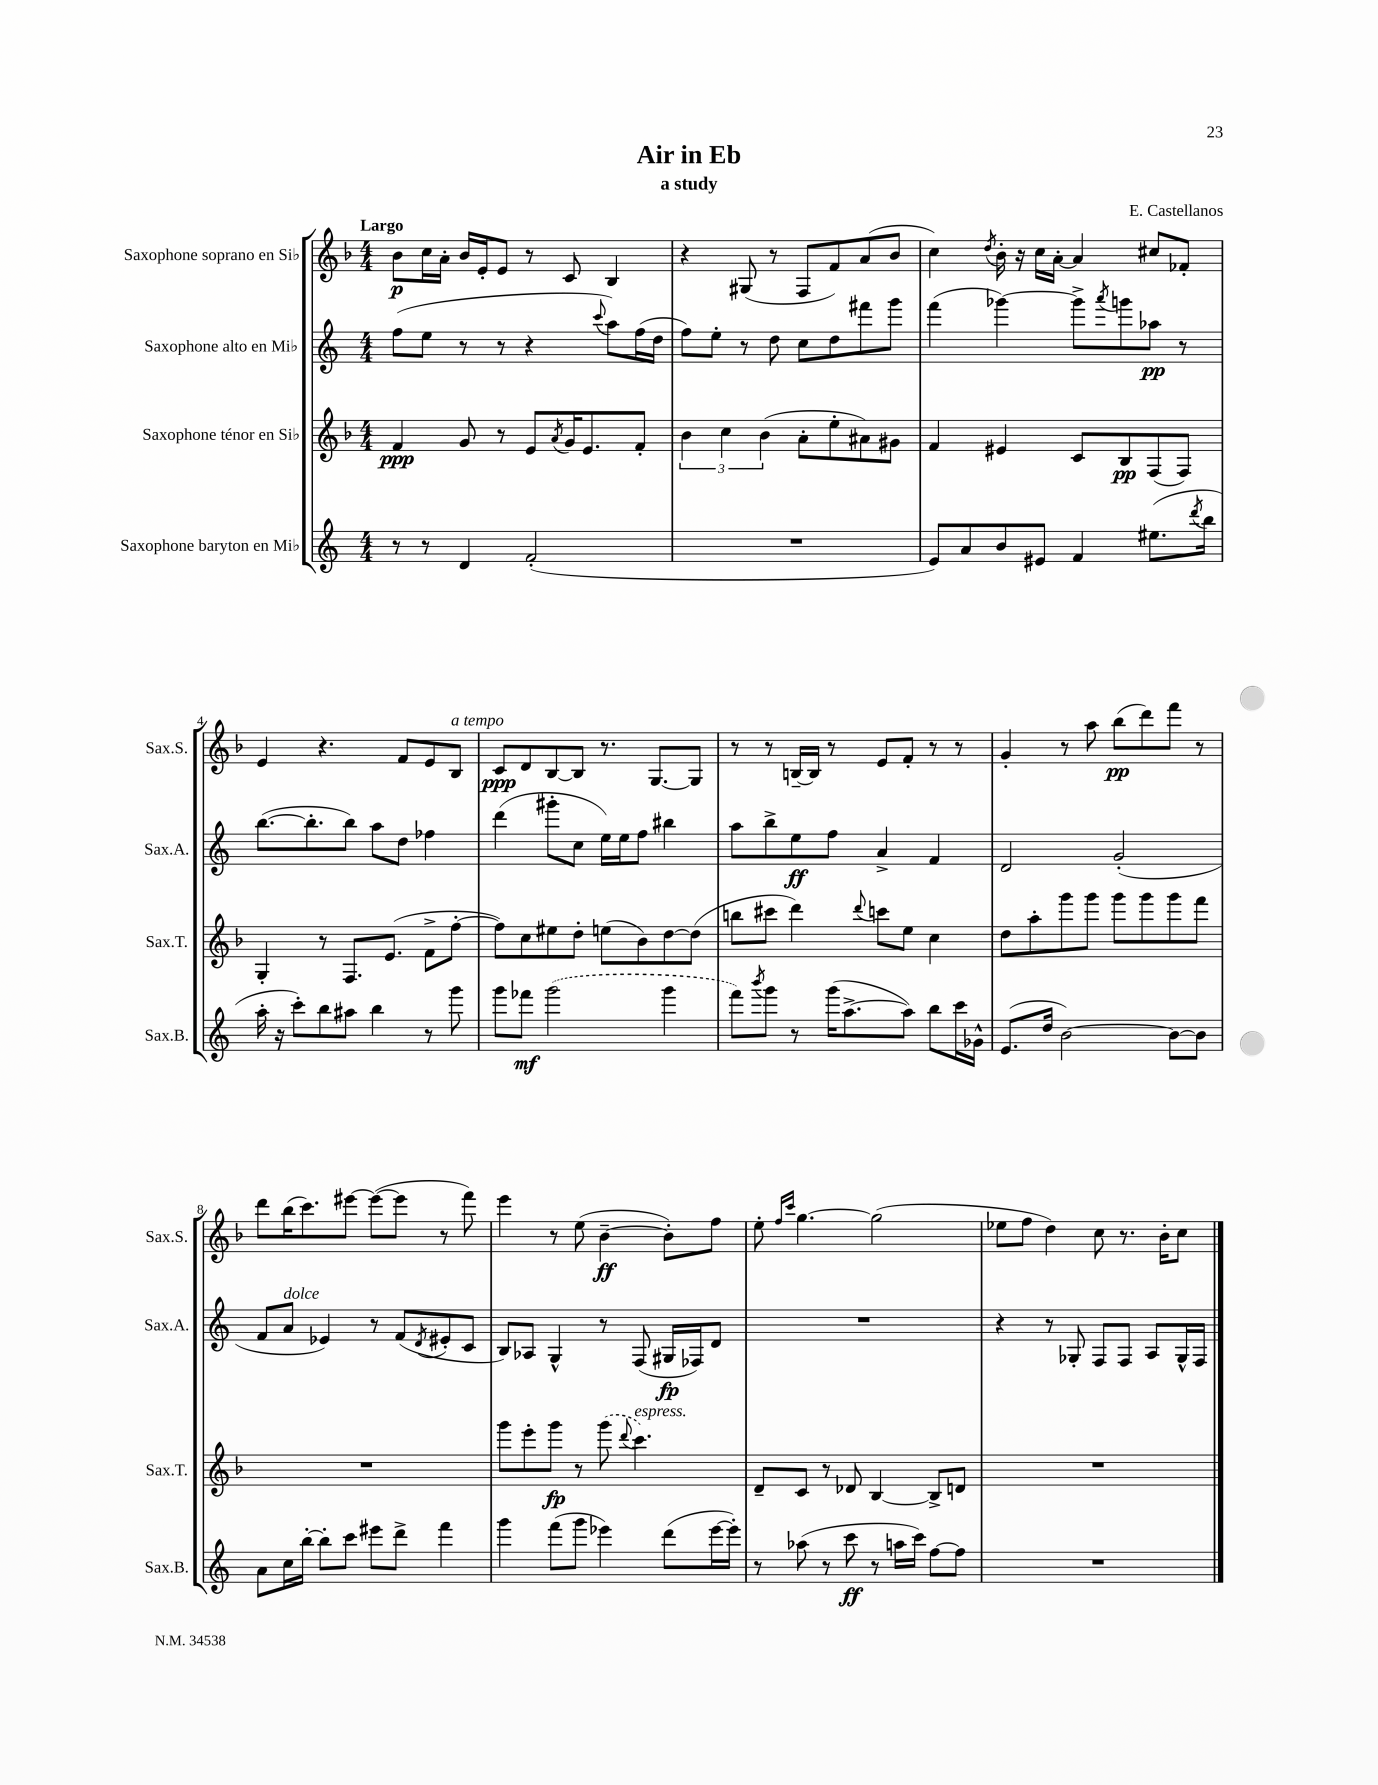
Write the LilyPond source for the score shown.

\header { title = "Air in Eb" composer = "E. Castellanos" subtitle = "a study" }
<<
\new StaffGroup <<
\new Staff = "s0" \with { instrumentName = "Saxophone soprano en Sib" shortInstrumentName = "Sax.S." } {
    \clef treble \key f \major \numericTimeSignature \time 4/4 \tempo "Largo"
    bes'8\p c''16 a'16-. bes'16 e'16-. e'8 r8 c'8 bes4 |
    r4 gis8( r8 f8 f'8) a'8( bes'8 |
    c''4) \acciaccatura { d''8 } bes'16-. r16 c''16 a'16~-. a'4 cis''8 fes'8-. |
    e'4 r4. f'8 e'8 bes8^\markup { \italic "a tempo" } |
    c'8\ppp d'8 bes8~ bes8 r8. g8.~ g8 |
    r8 r8 b16~-- b16 r8 e'8 f'8-. r8 r8 |
    g'4-. r8 a''8 bes''8\pp( d'''8) f'''8 r8 |
    d'''8 bes''16( c'''8.) eis'''8~ eis'''8~( eis'''8 r8 f'''8) |
    e'''4 r8 e''8( bes'4~--\ff bes'8-.) f''8 |
    e''8-. \grace { f''16 c'''16 } g''4.~ g''2( |
    ees''8 f''8 d''4) c''8 r8. bes'16-. c''8 \bar "|." |
}
\new Staff = "s1" \with { instrumentName = "Saxophone alto en Mib" shortInstrumentName = "Sax.A." } {
    \clef treble \key c \major \numericTimeSignature \time 4/4
    f''8( e''8 r8 r8 r4 \appoggiatura { c'''8 } a''8) f''16( d''16 |
    f''8) e''8-. r8 d''8 c''8 d''8 fis'''8 g'''8 |
    f'''4( ges'''4~) ges'''8-> \acciaccatura { a'''8 } g'''8 aes''8\pp r8 |
    b''8.~( b''8.-. b''8) a''8 d''8 fes''4 |
    d'''4( gis'''8-. c''8 e''16) e''16 f''8 bis''4 |
    a''8 b''8-> e''8\ff f''8 a'4-> f'4 |
    d'2 g'2-.( |
    f'8 a'8^\markup { \italic "dolce" } ees'4) r8 f'8( \acciaccatura { d'8 } eis'8-. c'8 |
    b8) aes8 g4-^ r8 f8( gis16\fp fes16) d'8 |
    R1 |
    r4 r8 ges8-. f8 f8 a8 ges16-^ f16 \bar "|." |
}
\new Staff = "s2" \with { instrumentName = "Saxophone ténor en Sib" shortInstrumentName = "Sax.T." } {
    \clef treble \key f \major \numericTimeSignature \time 4/4
    f'4\ppp g'8 r8 e'8 \acciaccatura { a'8 } g'16 e'8. f'8-. |
    \tuplet 3/2 { bes'4 c''4 bes'4( } a'8-. e''8-. ais'8) gis'8 |
    f'4 eis'4 c'8 bes8\pp f8( f8) |
    g4-. r8 f8. e'8.( f'8-> f''8~-. |
    f''8) c''8 eis''8 d''8-. e''8( bes'8) d''8~ d''8( |
    b''8 cis'''8 d'''4) \appoggiatura { d'''8 } c'''8 e''8 c''4 |
    d''8 a''8-. g'''8 g'''8 g'''8 g'''8 g'''8 f'''8 |
    R1 |
    g'''8 e'''8-. g'''8\fp r8 \once \slurDashed g'''8( \appoggiatura { d'''8 } c'''4.^\markup { \italic "espress." }) |
    d'8-- c'8 r8 des'8 bes4~ bes8-> d'8 |
    R1 \bar "|." |
}
\new Staff = "s3" \with { instrumentName = "Saxophone baryton en Mib" shortInstrumentName = "Sax.B." } {
    \clef treble \key c \major \numericTimeSignature \time 4/4
    r8 r8 d'4 f'2-.( |
    R1 |
    e'8) a'8 b'8 eis'8 f'4 eis''8.( \acciaccatura { d'''8 } b''16 |
    a''16-. r16 c'''8-.) b''8 ais''8 b''4 r8 g'''8 |
    g'''8 fes'''8\mf \once \slurDashed g'''2( g'''4 |
    f'''8) \acciaccatura { b'''8 } g'''8 r8 g'''16( a''8.~-> a''8) b''8 c'''16 ges'16-^ |
    e'8.( d''16 b'2~) b'8~ b'8 |
    a'8 c''16 b''16~-. b''8-. c'''8 eis'''8 d'''8-> f'''4 |
    g'''4 f'''8( g'''8 ees'''4) d'''8( ees'''16~ ees'''16-.) |
    r8 aes''8( r8 c'''8\ff r8 a''16 c'''16) f''8~ f''8 |
    R1 \bar "|." |
}
>>
>>
